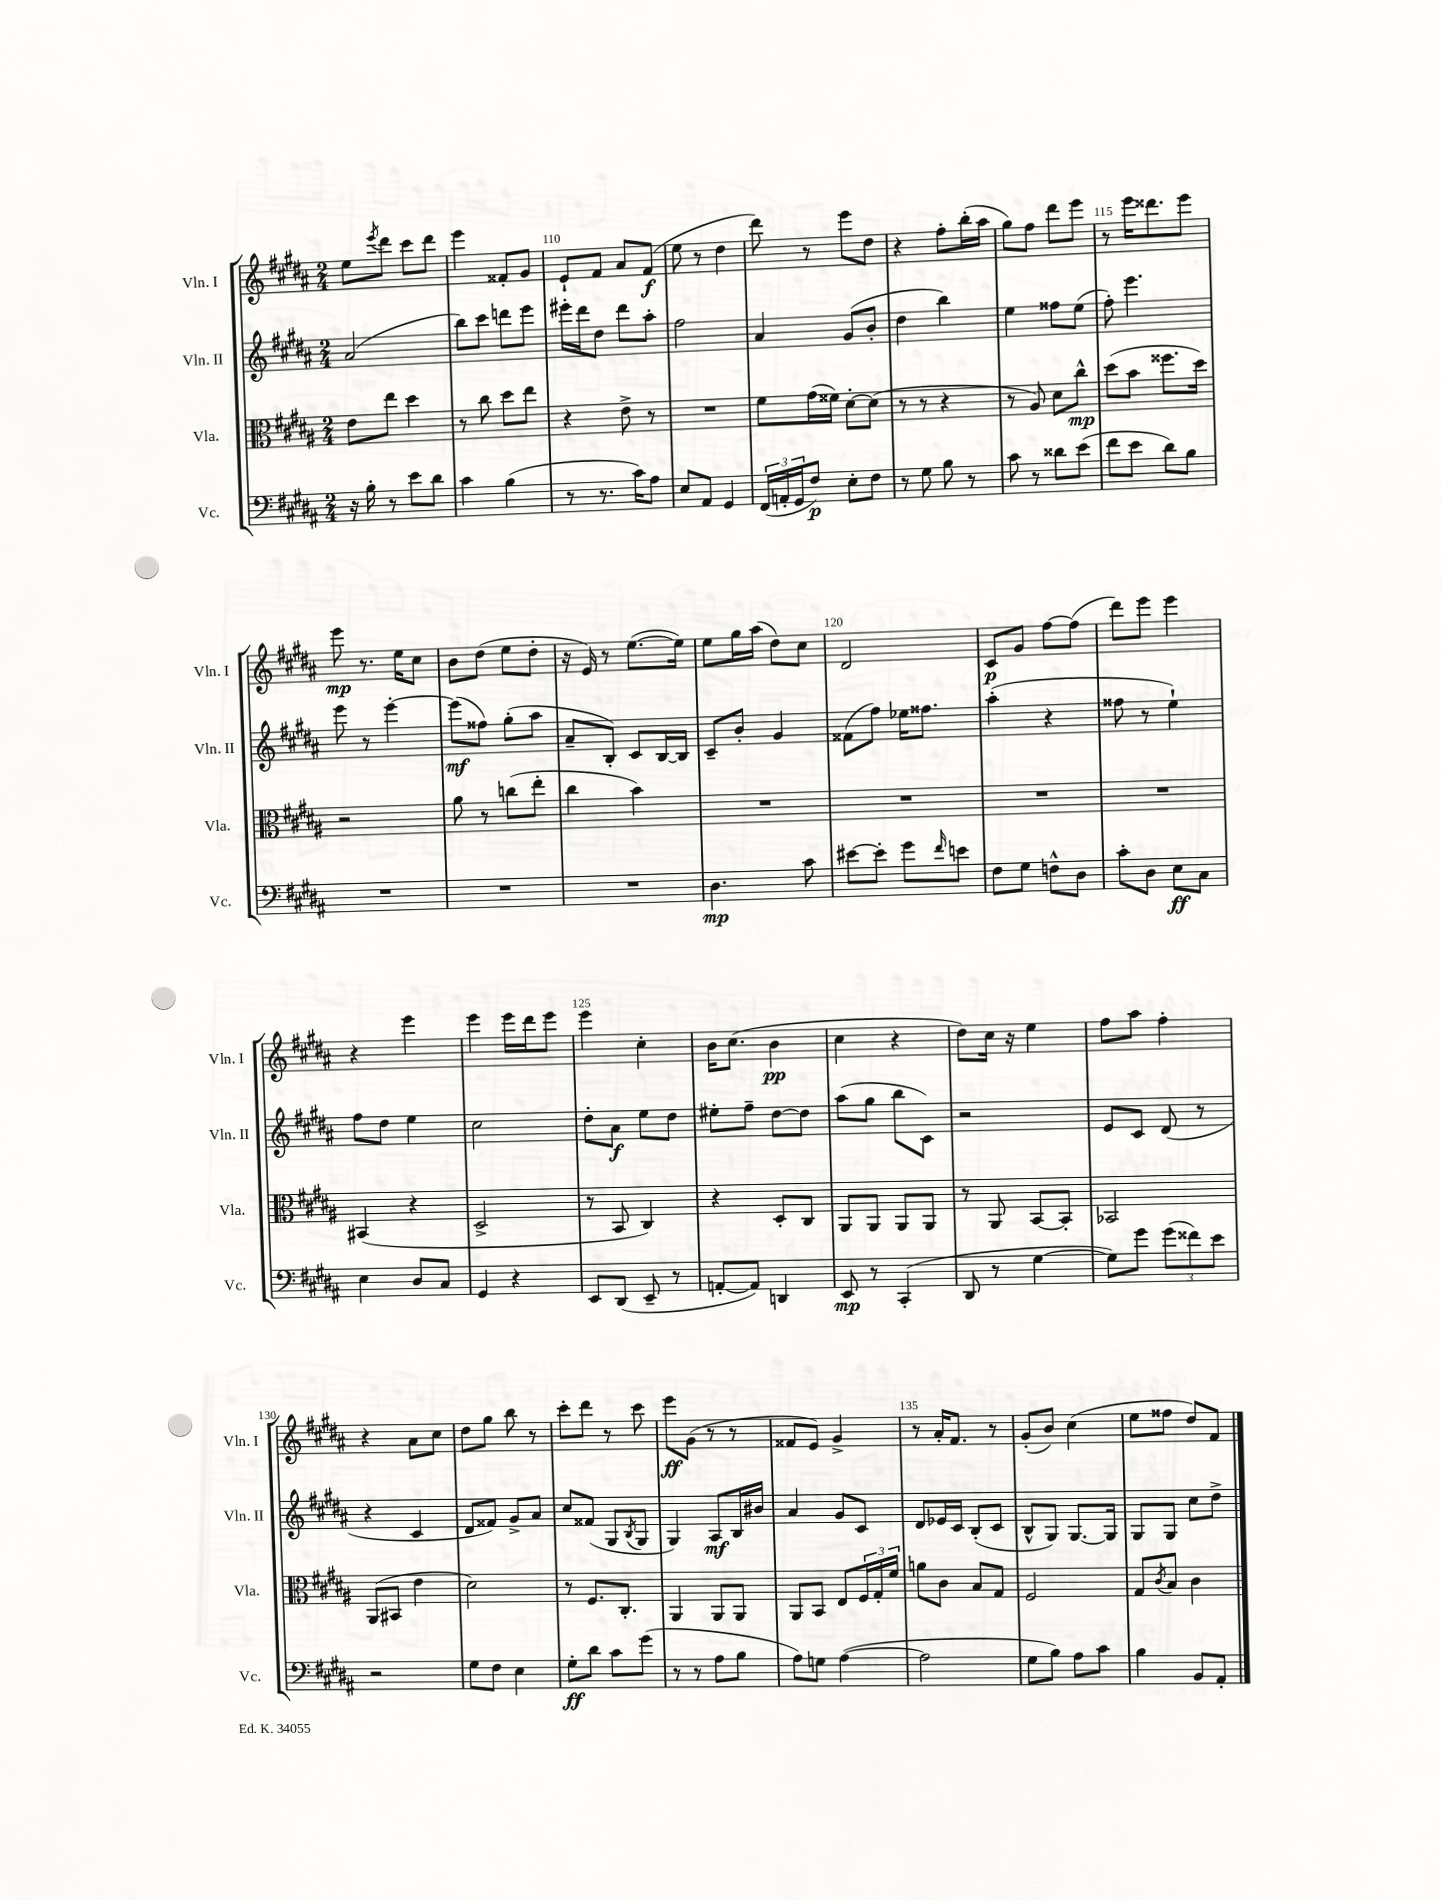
<<
\new StaffGroup <<
\new Staff = "s0" \with { instrumentName = "Vln. I" shortInstrumentName = "Vln. I" } {
    \clef treble \key b \major \numericTimeSignature \time 2/4
    e''8 \acciaccatura { e'''8 } dis'''8 cis'''8 dis'''8 |
    e'''4 fisis'8-. gis'8 |
    e'8-! fis'8 ais'8 fis'8\f( |
    e''8 r8 dis''4 |
    dis'''8) r8 e'''8 dis''8 |
    r4 fis''8-. b''16-.( ais''16 |
    gis''8) fis''8 dis'''8 e'''8 |
    r8 e'''16 disis'''8. e'''8 |
    e'''8\mp r8. e''16 cis''8 |
    b'8 dis''8( e''8 dis''8-. |
    r16 e'16) r8 e''8.~( e''16) |
    e''8 gis''16 ais''16( dis''8) cis''8 |
    dis'2 |
    cis'8\p gis'8 fis''8~ fis''8( |
    dis'''8) e'''8 e'''4 |
    r4 e'''4 |
    e'''4 e'''16 dis'''16 e'''8 |
    e'''4 cis''4-. |
    b'16 cis''8.( b'4\pp |
    cis''4 r4 |
    dis''8) cis''16 r16 e''4 |
    fis''8 ais''8 fis''4-. |
    r4 ais'8 cis''8 |
    dis''8 gis''8 b''8 r8 |
    cis'''8-. dis'''8 r8 cis'''8 |
    e'''8\ff gis'8( r8 r8 |
    fisis'8 e'8) gis'4-> |
    r8 ais'16-. fis'8. r8 |
    gis'8-.( b'8) cis''4( |
    e''8 fisis''8 dis''8) fis'8 \bar "|." |
}
\new Staff = "s1" \with { instrumentName = "Vln. II" shortInstrumentName = "Vln. II" } {
    \clef treble \key b \major \numericTimeSignature \time 2/4
    ais'2( |
    b''8) cis'''8 d'''8 e'''8 |
    eis'''16-. dis'''16 dis''8 dis'''8 ais''8-. |
    fis''2 |
    ais'4 gis'8( b'8-. |
    dis''4 b''4) |
    e''4 fisis''8 e''8( |
    fis''8-.) e'''4. |
    e'''8 r8 e'''4~-. |
    e'''8\mf( fisis''8) gis''8-.( ais''8 |
    ais'8-- b8-.) cis'8 b16~ b16 |
    cis'8-- b'8-. gis'4 |
    fisis'8( fis''8) ees''16 fisis''8. |
    ais''4-.( r4 |
    fisis''8 r8 e''4-!) |
    fis''8 dis''8 e''4 |
    cis''2 |
    dis''8-. ais'8\f e''8 dis''8 |
    eis''8-. fis''8-- dis''8~ dis''8 |
    ais''8( gis''8 b''8 cis'8) |
    r2 |
    e'8 cis'8 dis'8( r8 |
    r4 cis'4 |
    dis'8 fisis'8) gis'8-> ais'8 |
    cis''8 fisis'8( gis8 \acciaccatura { b8 } gis8 |
    gis4) ais8\mf b16 bis'16 |
    ais'4 gis'8 cis'8 |
    dis'8 ees'16 cis'16 b8-.( cis'8 |
    b8-^ gis8) gis8.~ gis16 |
    gis8 gis8 cis''8 dis''8-> \bar "|." |
}
\new Staff = "s2" \with { instrumentName = "Vla." shortInstrumentName = "Vla." } {
    \clef alto \key b \major \numericTimeSignature \time 2/4
    e'8 e''8 dis''4 |
    r8 cis''8 dis''8 e''8 |
    r4 e'8-> r8 |
    R2 |
    fis'8 gis'16( fisis'16) dis'8~-. dis'8( |
    r8 r8 r4 |
    r8 ais8) dis'8 cis''8-^\mp |
    dis''8( b'8 fisis''8. dis''16) |
    r2 |
    ais'8 r8 c''8( e''8-. |
    cis''4 b'4) |
    R2 |
    R2 |
    R2 |
    R2 |
    bis,4( r4 |
    dis2-> |
    r8 b,8 cis4) |
    r4 dis8-. cis8 |
    ais,8 ais,8 ais,8 ais,8 |
    r8 ais,8 b,8~ b,8-. |
    bes,2 |
    ais,8( bis,8 e'4 |
    dis'2) |
    r8 fis8. cis8.-. |
    ais,4 ais,8 ais,8 |
    ais,8 b,8 e8 \tuplet 3/2 { fis16 gis16-. fis'16 } |
    a'8 cis'8 b8 gis8 |
    fis2 |
    gis8 \acciaccatura { cis'8 } b8 cis'4 \bar "|." |
}
\new Staff = "s3" \with { instrumentName = "Vc." shortInstrumentName = "Vc." } {
    \clef bass \key b \major \numericTimeSignature \time 2/4
    r16 b16-. r8 e'8 dis'8 |
    cis'4 b4( |
    r8 r8. cis'16) ais8 |
    e8 ais,8 gis,4 |
    \tuplet 3/2 { fis,16( a,16-. gis,16 } fis8\p) e8-. fis8 |
    r8 gis8 b8 r8 |
    cis'8 r8 disis'8 e'8( |
    fis'8 e'8 dis'8) b8 |
    R2 |
    R2 |
    R2 |
    dis4.\mp cis'8 |
    eis'8~ eis'8-. gis'8 \grace { fis'16 } e'8 |
    fis8 gis8 f8-^ dis8 |
    cis'8-. dis8 e8\ff cis8 |
    e4 dis8 cis8 |
    gis,4 r4 |
    e,8 dis,8( e,8-- r8 |
    a,8~-. a,8) d,4 |
    e,8\mp r8 cis,4-.( |
    dis,8 r8 gis4~ |
    gis8) gis'8 \tuplet 3/2 { gis'8( fisis'8) e'8 } |
    r2 |
    gis8 fis8 e4 |
    gis8-.\ff dis'8 cis'8 gis'8( |
    r8 r8 ais8 b8 |
    ais8) g8 ais4~( |
    ais2 |
    gis8 b8) ais8 cis'8 |
    b4 b,8 ais,8-. \bar "|." |
}
>>
>>
\layout { \context { \Score currentBarNumber = #108 \override BarNumber.break-visibility = ##(#f #t #t) barNumberVisibility = #(every-nth-bar-number-visible 5) } }
